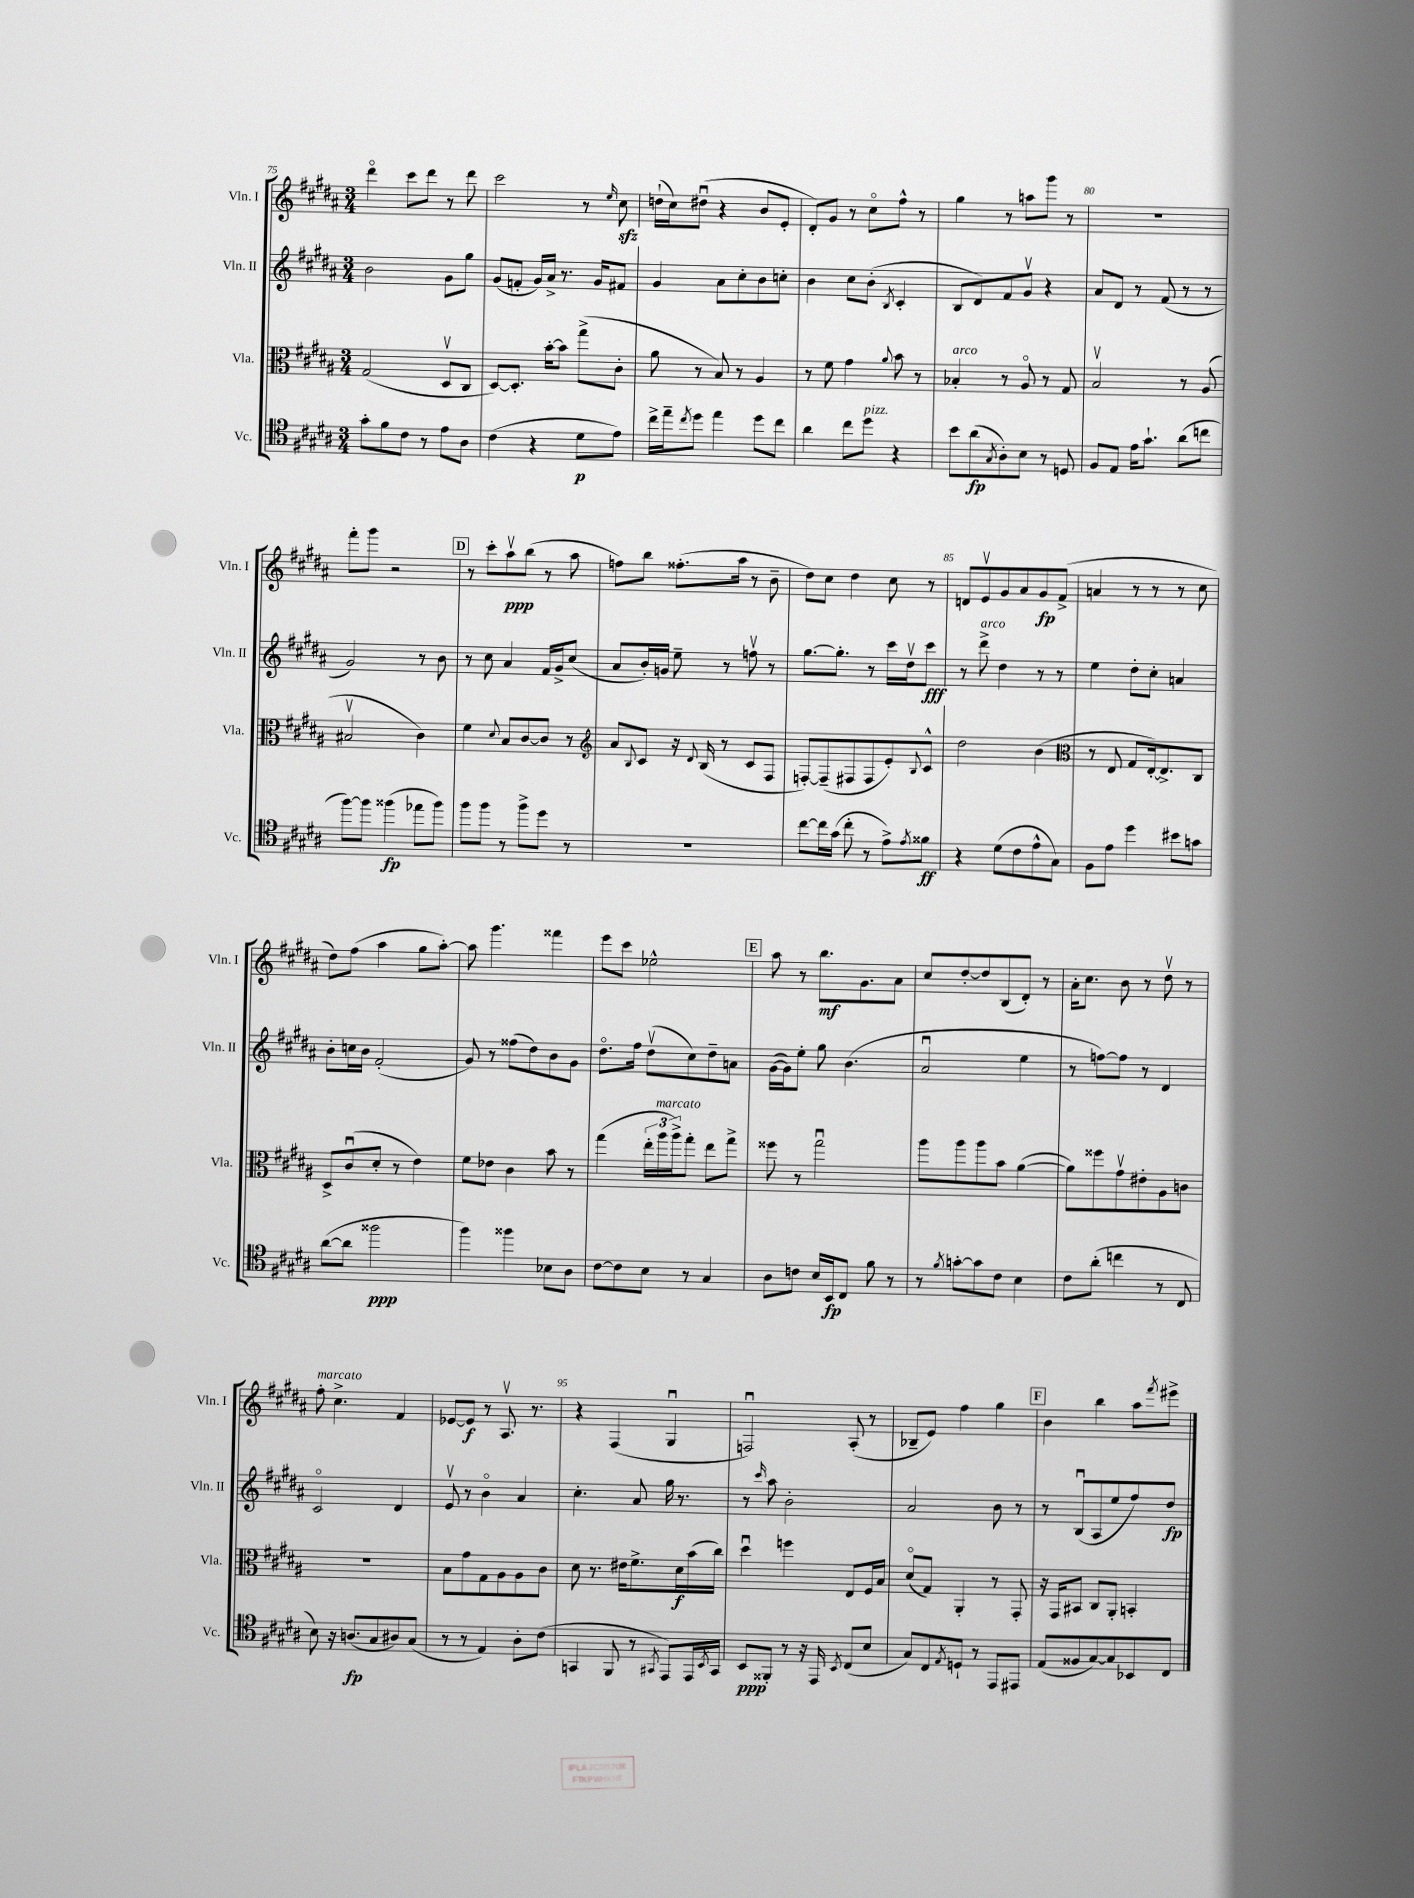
<<
\new StaffGroup <<
\new Staff = "s0" \with { instrumentName = "Vln. I" shortInstrumentName = "Vln. I" } {
    \clef treble \key b \major \numericTimeSignature \time 3/4
    dis'''4\flageolet cis'''8 dis'''8 r8 dis'''8 |
    cis'''2 r8 \grace { e''16 } cis''8\sfz |
    d''16-!( cis''16) dis''8\downbow( r4 b'8 e'8-. |
    dis'8-.) gis'8 r8 cis''8\flageolet fis''8-^ r8 |
    gis''4 r8 a''8 gis'''8 r8 |
    R2. |
    fis'''8-. gis'''8 r2 |
    \mark \markup { \box "D" } r8 cis'''8-. ais''8\upbow\ppp b''8( r8 ais''8 |
    f''8) b''8 fisis''8.-.( ais''16 r8 b'8-- |
    dis''8) cis''8 dis''4 cis''8 r8 |
    d'8 e'8\upbow gis'8 ais'8 gis'8\fp fis'8->( |
    a'4 r8 r8 r8 cis''8 |
    dis''8) fis''8( ais''4 gis''8 ais''8~-.) |
    ais''8 gis'''4. fisis'''4 |
    e'''8 cis'''8 ees''2-^ |
    \mark \markup { \box "E" } ais''8 r8 b''8.\mf gis'8. ais'8 |
    cis''8 dis''8~-. dis''8 b8( dis'8-.) r8 |
    ais'16-. cis''8. b'8 r8 dis''8\upbow r8 |
    fis''8-.^\markup { \italic "marcato" } cis''4.-> fis'4 |
    ees'8~ ees'8\f r8 ais8.\upbow r8. |
    r4 fis4( gis4\downbow |
    f2\downbow) ais8-.( r8 |
    bes8-- e'8) fis''4 gis''4 |
    \mark \markup { \box "F" } b'4 b''4 ais''8 \acciaccatura { fis'''8 } eis'''8-> \bar "|." |
}
\new Staff = "s1" \with { instrumentName = "Vln. II" shortInstrumentName = "Vln. II" } {
    \clef treble \key b \major \numericTimeSignature \time 3/4
    b'2 gis'8 gis''8 |
    gis'8( f'8-. gis'16) ais'16-> r8. gis'16 fis'8 |
    gis'4 ais'8 cis''8-. b'8 c''8-. |
    b'4 cis''8 b'8-.( \acciaccatura { b8 } cis'4-. |
    b8 dis'8) fis'8 gis'8\upbow r4 |
    ais'8 dis'8 r8 fis'8( r8 r8 |
    gis'2) r8 b'8 |
    \mark \markup { \box "D" } r8 cis''8 ais'4 fis'16 gis'16-> cis''8( |
    ais'8 b'16-.) g'16 e''8-- r8 f''8\upbow r8 |
    gis''8.~ gis''8.-. r8 cis'''16 dis''16\upbow cis'''8\fff |
    r8 dis'''8->^\markup { \italic "arco" } dis''4 r8 r8 |
    e''4 dis''8-. cis''8-. a'4 |
    b'8-. c''16 b'16 fis'2-.( |
    gis'8) r8 fisis''8( dis''8) b'8 gis'8 |
    dis''8.\flageolet fis''16 dis''8\upbow( cis''8) dis''8-- a'8 |
    \mark \markup { \box "E" } gis'16~( gis'16) e''8-. gis''8 b'4.( |
    ais'2\downbow e''4 |
    r8 f''8~) f''8 r8 dis'4 |
    cis'2\flageolet dis'4 |
    e'8\upbow r8 b'4\flageolet ais'4 |
    cis''4.-. ais'8 gis''16 r8. |
    r8 \grace { cis'''16 } ais''8 b'2-. |
    ais'2 b'8 r8 |
    \mark \markup { \box "F" } r8 b8\downbow( ais8 e''8 fis''8) dis''8\fp \bar "|." |
}
\new Staff = "s2" \with { instrumentName = "Vla." shortInstrumentName = "Vla." } {
    \clef alto \key b \major \numericTimeSignature \time 3/4
    gis2( dis8\upbow cis8 |
    dis8~) dis8.-. b'16~-. b'8 gis''8->( cis'8-. |
    ais'8 r8 b8) r8 ais4 |
    r8 fis'8 gis'4 \appoggiatura { ais'8 } b'8 r8 |
    bes4-.^\markup { \italic "arco" } r8 ais8\flageolet r8 gis8 |
    b2\upbow r8 ais8( |
    bis2\upbow cis'4) |
    \mark \markup { \box "D" } fis'4 \appoggiatura { dis'8 } b8 cis'8~ cis'8 r8 |
    \clef treble ais'8 \appoggiatura { b8 } cis'8 r16 \appoggiatura { dis'8 } b16( r8 cis'8 fis8 |
    f8~-.) f8--( fis8 fis8 e'8-.) \appoggiatura { b8 } cis'8-^ |
    dis''2 b'4( |
    \clef alto r8 e8 gis8 e16~-.) e8.-> cis8 |
    dis8-> cis'8\downbow( dis'8-. r8 e'4) |
    fis'8 ees'8 cis'4 b'8 r8 |
    gis''4( \tuplet 3/2 { e''16-. ais''16^\markup { \italic "marcato" } ais''16->) } gis''8-. e''8 gis''8-> |
    \mark \markup { \box "E" } fisis''8 r8 gis''2\downbow |
    ais''8 ais''8 ais''8 b'8 ais'4~( |
    ais'8) fisis''8 gis'8\upbow eis'8-. ais8 c'8 |
    R2. |
    b8 gis'8 gis8 ais8 ais8 cis'8 |
    dis'8 r8. eis'16 fis'8.-> dis'16\f b'16( cis''16) |
    dis''4\downbow f''4 e8 fis16 b16 |
    dis'8\flageolet( gis8) ais,4-. r8 gis,8-. |
    \mark \markup { \box "F" } r16 gis,16 bis,8 cis8 ais,8-. b,4-. \bar "|." |
}
\new Staff = "s3" \with { instrumentName = "Vc." shortInstrumentName = "Vc." } {
    \clef tenor \key b \major \numericTimeSignature \time 3/4
    gis'8-. fis'8 cis'8 r8 e'8 ais8 |
    cis'4( r4 dis'8\p e'8) |
    cis''16-> e''16-- \acciaccatura { cis''8 } dis''8 e''4 dis''8 cis''8 |
    ais'4 cis''8 dis''8^\markup { \italic "pizz." } r4 |
    b'8 ais'8\fp( \acciaccatura { gis8 } ais8-.) b8 r8 d8 |
    fis8 e8 e'16 gis'8.-! ais'8( c''8 |
    fis''8~) fis''8 fisis''4\fp( ees''8 fisis''8) |
    \mark \markup { \box "D" } fis''8 fis''8 r8 fis''8-> dis''8 r8 |
    R2. |
    cis''8~ cis''16 gis'16( cis''8-. r8 e'8->) \acciaccatura { e'8 } fisis'8\ff |
    r4 dis'8( cis'8 e'8-^ gis8) |
    fis8 e'8 dis''4 bis'8 g'8 |
    ais'8~( ais'8 fisis''2\ppp |
    fis''4) fisis''4 bes8 ais8 |
    cis'8~ cis'8 b8 r8 gis4 |
    \mark \markup { \box "E" } ais8 c'8 b16 b,16\fp cis8 fis'8 r8 |
    r8 \acciaccatura { fis'8 } g'8~-. g'8 cis'8 b4 |
    cis'8 ais'8-.( c''4 r8 cis8 |
    b8) r16 a8.\fp( gis8 ais8) gis8( |
    r8 r8 e4) ais8-. cis'8( |
    g,4 fis,8 r8 \acciaccatura { gis,8 } e,8) e,16 \acciaccatura { b,8 } gis,16 |
    b,8\ppp fisis,8-. r8 r16 e,16 \acciaccatura { b,8 } cis8( b8 |
    gis8) cis8 \acciaccatura { e8 } d8-! r8 e,8 eis,8 |
    \mark \markup { \box "F" } e8( fisis8 gis8~) gis8 bes,8 cis8 \bar "|." |
}
>>
>>
\layout { \context { \Score currentBarNumber = #75 \override BarNumber.break-visibility = ##(#f #t #t) barNumberVisibility = #(every-nth-bar-number-visible 5) } }
